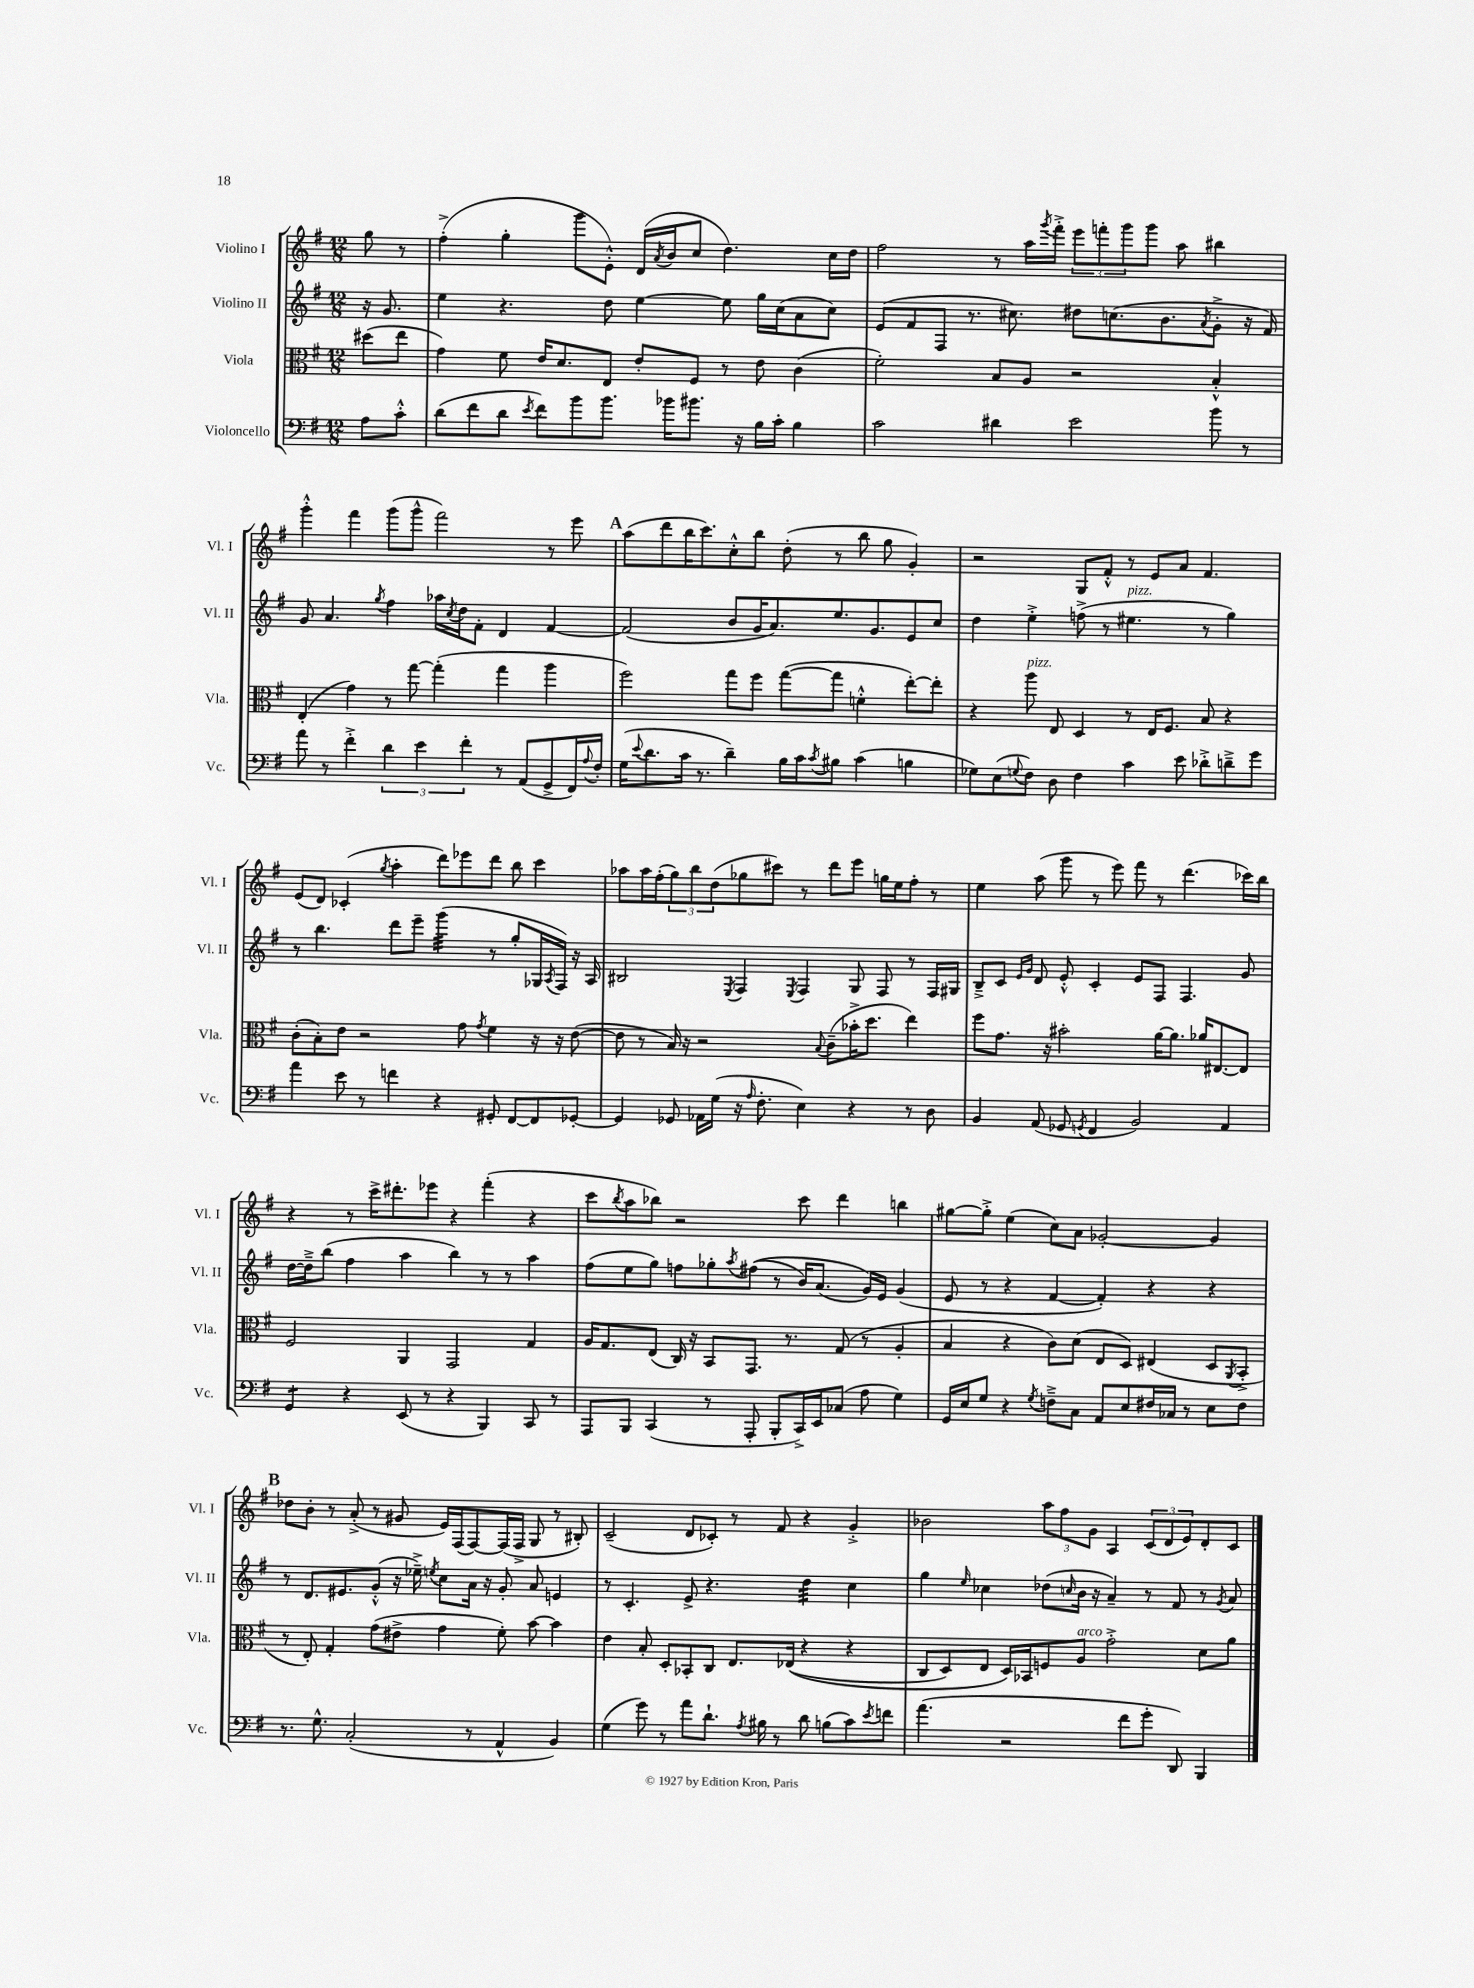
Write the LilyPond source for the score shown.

<<
\new StaffGroup <<
\new Staff = "s0" \with { instrumentName = "Violino I" shortInstrumentName = "Vl. I" } {
    \clef treble \key g \major \numericTimeSignature \time 12/8 \partial 4
    g''8 r8 |
    fis''4-.->( g''4-. g'''8 e'8-.-^) d'16( \acciaccatura { a'8 } b'16 c''8 d''4.) c''16 d''16 |
    fis''2 r8 a''16 \acciaccatura { g'''8 } fis'''16-.-> \tuplet 3/2 { e'''8 f'''8-. g'''8 } g'''8 a''8 bis''4 |
    g'''4-.-^ fis'''4 g'''8( g'''8-^ fis'''2) r8 e'''8 |
    \mark \markup { \bold "A" } a''8( d'''8 b''16 c'''8.) c''8-.-^ b''8 d''8-.( r8 b''8 g''8 g'4-.) |
    r2 g8 fis'8-.-^ r8 e'8 a'8 fis'4. |
    e'8( d'8) ces'4-.( \acciaccatura { g''8 } a''4-. d'''8) ees'''8 d'''8 b''8 c'''4 |
    aes''8 aes''16 fis''16-.( \tuplet 3/2 { g''8) b''8 d''8( } ges''8 cis'''8) r8 d'''8 e'''8 g''16 e''16 fis''8-. r8 |
    e''4 a''8( g'''8 r8 e'''8) fis'''8 r8 d'''4.( ces'''16) b''16 |
    r4 r8 c'''16-> dis'''8.-. ees'''8 r4 fis'''4-.( r4 |
    c'''8 \acciaccatura { b''8 } a''8 bes''8) r2 c'''8 d'''4 b''4 |
    gis''8~ gis''8-.-> e''4( c''8) a'8 ges'2~-. ges'4 |
    \mark \markup { \bold "B" } des''8 b'8-. r8 a'8-.->( r8 gis'8 e'16) fis16( fis8~) fis16( fis16-> g8 r8 bis8-.) |
    c'2--( d'8 ces'8-.) r8 fis'8 r4 g'4-.-> |
    bes'2 \tuplet 3/2 { a''8 fis''8 g'8 } a4 \tuplet 3/2 { c'8( d'8 e'8) } d'8-. c'8 \bar "|." |
}
\new Staff = "s1" \with { instrumentName = "Violino II" shortInstrumentName = "Vl. II" } {
    \clef treble \key g \major \numericTimeSignature \time 12/8 \partial 4
    r16 g'8. |
    e''4 r4. d''8 e''4~ e''8 g''16 c''16( a'8 c''8) |
    e'8( fis'8 fis8 r8. cis''8.) dis''8 c''8.( b'8. \acciaccatura { a'8 } g'8-.-> r16 fis'16) |
    g'8 a'4. \acciaccatura { g''8 } fis''4 aes''16 \acciaccatura { c''8 } d''16 fis'8-. d'4 fis'4~ |
    \mark \markup { \bold "A" } fis'2( b'8 g'16 a'8.) e''8. g'8. e'8 c''8 |
    d''4 e''4-.-> f''8->( r8 eis''4.^\markup { \italic "pizz." } r8 g''4) |
    r8 b''4. d'''8 e'''8-- g'''4:32( r8 g''8-. ges16 \acciaccatura { a8 } fis16) r16 a16 |
    bis2 \acciaccatura { e8 } fis4 \acciaccatura { e8 } fis4 g8 fis8 r8 fis16 gis16 |
    b8---> c'8 \grace { e'16 g'16 } d'8 e'8-.-^ c'4-. e'8 fis8 fis4. g'8 |
    d''16~ d''16---> b''8( fis''4 a''4 b''4) r8 r8 a''4 |
    fis''8( e''8 g''8) f''8 ges''8-. \acciaccatura { a''8 } fis''8(\( r8 b'16) a'8.( g'16)\) e'16 g'4( |
    e'8 r8 r4 fis'4~ fis'4-.) r4 r4 |
    \mark \markup { \bold "B" } r8 d'8. eis'8. g'8-.-^( r16 ees''16--->) \acciaccatura { e''8 } c''8 a'16 r16 g'8-. a'8 e'4 |
    r8 c'4.-. e'8-> r4. d''4:32 c''4 |
    g''4 \grace { e''16 } ces''4 des''8( \grace { c''16 } b'16 r16 a'4--) r8 fis'8 r8 \acciaccatura { g'8 } a'8 \bar "|." |
}
\new Staff = "s2" \with { instrumentName = "Viola" shortInstrumentName = "Vla." } {
    \clef alto \key g \major \numericTimeSignature \time 12/8 \partial 4
    dis''8( e''8 |
    g'4) fis'8 e'16 d'8. e8 e'8-. fis8 r8 e'8 c'4( |
    fis'2-.) b8 a8 r2 b4-.-^ |
    e4-.( g'4) r8 g''8~ g''4-.( g''4 a''4 |
    \mark \markup { \bold "A" } fis''2) g''8 fis''8 g''8~( g''8 f'4-.-^ e''8~-.) e''8-. |
    r4 a''8^\markup { \italic "pizz." } e8 d4 r8 e16 fis8. b8 r4 |
    c'8-.( b8-.) e'8 r2 g'8 \acciaccatura { g'8 } fis'4 r16 r16 e'8~( |
    e'8 r8 b16) r16 r2 \appoggiatura { b8 } c'8--( bes'16-.-> d''8. e''4) |
    fis''8 g'8. r16 bis'2-. a'16~ a'8. aes'16 eis8.~ eis8 |
    fis2 a,4 g,2 g4 |
    a16 g8. e8( c16) r16 b,8 g,8. r8. g8( r8 a4-. |
    b4 r4 c'8) d'8( e8 d8) eis4( d8 \acciaccatura { a,8 } b,8-.-> |
    \mark \markup { \bold "B" } r8 e8-.) g4-. g'8( eis'8-> g'4 fis'8-.) b'8~ b'4 |
    e'4 b8-. d8-. bes,8-. c8 e8. ees16(\( r4 r4 |
    c8 d8) e8 d16\) bes,16 f8 a8^\markup { \italic "arco" } g'2-.-> d'8 a'8 \bar "|." |
}
\new Staff = "s3" \with { instrumentName = "Violoncello" shortInstrumentName = "Vc." } {
    \clef bass \key g \major \numericTimeSignature \time 12/8 \partial 4
    a8 c'8-.-^ |
    d'8( fis'8 d'8 \acciaccatura { e'8 } fis'8) b'8 b'8. bes'16 bis'8. r16 b16 c'16-. b4 |
    c'2 dis'4 e'2 b'8 r8 |
    a'8 r8 fis'4-.-> \tuplet 3/2 { d'4 e'4 fis'4-. } r8 a,8( g,8-> fis,16) \appoggiatura { a8 } fis16-. |
    \mark \markup { \bold "A" } g16( \appoggiatura { e'8 } d'8. c'16 r8. d'4--) b16 c'16 \acciaccatura { c'8 } bis8 c'4( b4 |
    ges8) e8( \appoggiatura { g8 } fis8) d8 fis4 c'4 e'8 des'8-.-> d'8---> g'8 |
    a'4 e'8 r8 f'4 r4 gis,8-. fis,8~ fis,8 ges,8~-. |
    ges,4 ges,8 aes,16 g16( r16 \grace { a16 } fis8.-. e4) r4 r8 d8 |
    b,4 a,8( ges,8 \acciaccatura { g,8 } fis,4 b,2) a,4 |
    g,4:8 r4 e,8( r8 r4 b,,4) c,8 r8 |
    a,,8 b,,8 c,4( r8 a,,8-. b,,8-. c,16->) e,16 ces8( a8 g4) |
    g,16 e16 g8 r4 \acciaccatura { g8 } f8---> c8 a,8 e8 fis16 ces16 r8 e8 fis8 |
    \mark \markup { \bold "B" } r8. g8.-^ c2-.( r8 a,4-^ b,4) |
    g4( g'8) r8 a'8 d'8.-! \acciaccatura { a8 } bis16 r8 d'8 b8( c'8) \acciaccatura { e'8 } f'8 |
    a'4.( r2 fis'8 g'8-. d,8) b,,4 \bar "|." |
}
>>
>>
\layout { \context { \Score \remove "Bar_number_engraver" } }
